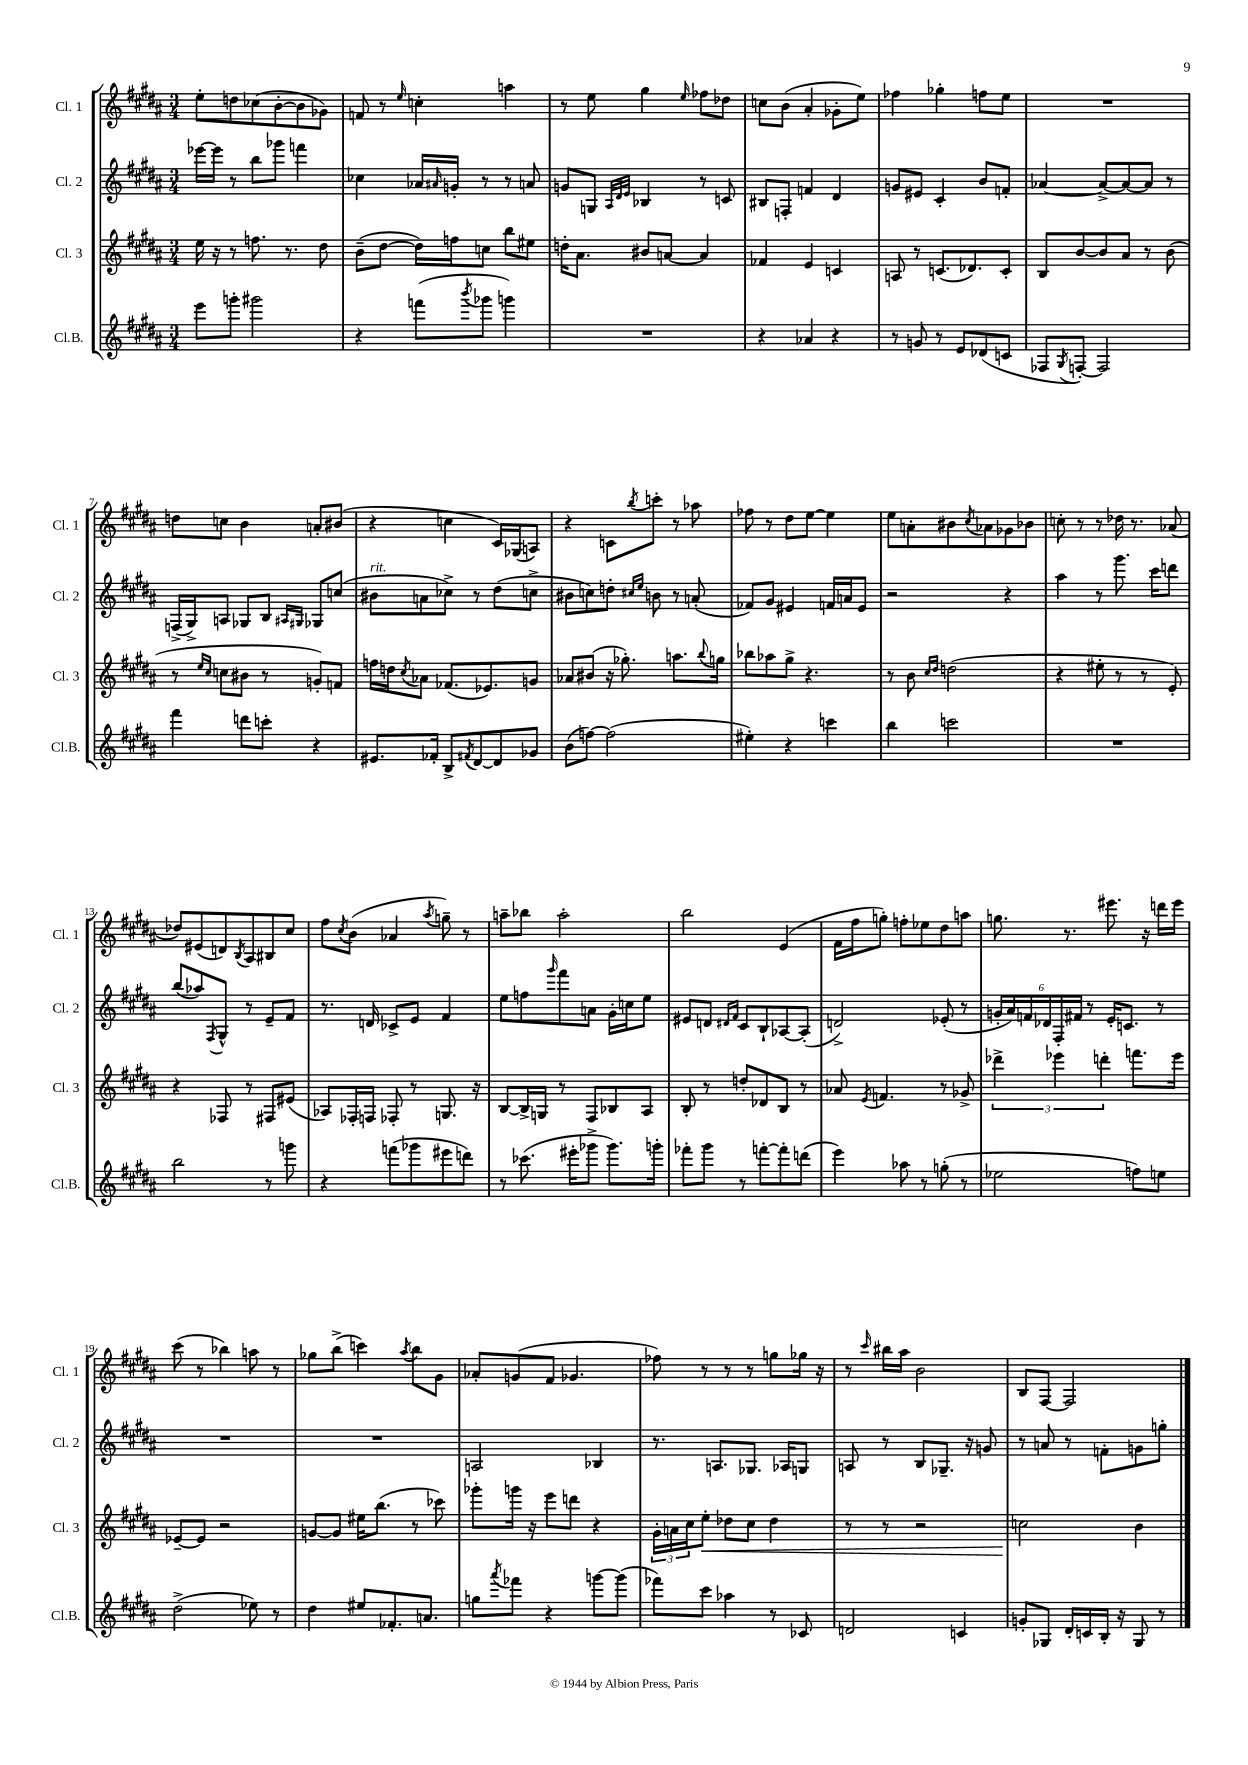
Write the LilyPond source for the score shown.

<<
\new StaffGroup <<
\new Staff = "s0" \with { instrumentName = "Cl. 1" shortInstrumentName = "Cl. 1" } {
    \clef treble \key b \major \numericTimeSignature \time 3/4
    e''8-. d''8 ces''8( b'8~-. b'8 ges'8) |
    f'8 r8 \grace { e''16 } c''4-. a''4 |
    r8 e''8 gis''4 \grace { e''16 } fes''8 des''8 |
    c''8 b'8( ais'4-. ges'8-. e''8) |
    fes''4 ges''4-. f''8 e''8 |
    R2. |
    d''8 c''8 b'4 a'8-. bis'8( |
    r4 c''4 cis'16) ges16( a8) |
    r4 c'8 \acciaccatura { b''8 } c'''8-. r8 aes''8 |
    fes''8 r8 dis''8 e''8~ e''4 |
    e''8 a'8-. bis'8 \acciaccatura { cis''8 } aes'8 ges'8 bes'8 |
    c''8-. r8 r8 des''16 r8. aes'8( |
    des''8) eis'8( d'8) \acciaccatura { b8 } ais8 bis8 cis''8 |
    fis''8 \acciaccatura { cis''8 } b'8( aes'4 \acciaccatura { ais''8 } g''8--) r8 |
    a''8-- bes''8 a''2-. |
    b''2 e'4( |
    fis'16 fis''16 g''8-.) f''8-. ees''8 dis''8 a''8 |
    g''8. r8. eis'''8. r16 d'''16 eis'''16 |
    cis'''8( r8 bes''4) a''8 r8 |
    ges''8 b''8->( c'''4) \acciaccatura { ais''8 } b''8 gis'8 |
    aes'8-. g'8( fis'8 ges'4. |
    fes''8) r8 r8 r8 g''8 ges''16 r16 |
    r8 \grace { cis'''16 } bis''16 ais''16 b'2 |
    b8 fis8~ fis2 \bar "|." |
}
\new Staff = "s1" \with { instrumentName = "Cl. 2" shortInstrumentName = "Cl. 2" } {
    \clef treble \key b \major \numericTimeSignature \time 3/4
    ees'''16~ ees'''16 r8 b''8 ges'''8 f'''4 |
    ces''4 aes'16 \grace { ais'16 } g'16-. r8 r8 a'8 |
    g'8 g8 \grace { ais32 dis'32 e'32 } bes4 r8 c'8 |
    bis8 f8-. f'4 dis'4 |
    g'8 eis'8 cis'4-. b'8 f'8-. |
    aes'4~ aes'8~-> aes'8~ aes'8 r8 |
    f16->( gis16->) a8 ges8 b8 \grace { ais16 gis16 } ges8 c''8( |
    bis'8^\markup { \italic "rit." } a'8 ces''8->) r8 dis''8( c''8-> |
    bis'8 c''8) d''8-. \grace { cis''16 e''16 } b'8 r8 a'8-.( |
    fes'8) gis'8 eis'4 f'16 a'16 eis'8 |
    r2 r4 |
    ais''4 r8 gis'''8. cis'''16 d'''8 |
    b''8( aes''8) \acciaccatura { fis8 } gis8-^ r8 e'8-- fis'8 |
    r8. d'16 ces'8-> e'8 fis'4 |
    e''8 f''8 \grace { gis'''16 } fis'''8 a'8 gis'16-. c''16 e''8 |
    eis'8 d'8 \grace { dis'16 fis'16 } cis'8 b8-! aes8~ aes8-.( |
    d'2->) ees'8-.( r8 |
    \tuplet 6/4 { g'16-. ais'16) f'16 des'16 fis16-. fis'16 } r8 e'16-. c'8. r8 |
    R2. |
    R2. |
    a2 bes4 |
    r8. a8. ges8. aes16 g8 |
    a8 r8 b8 ges8.-- r16 g'8 |
    r8 a'8 r8 f'8-. g'8 g''8-. \bar "|." |
}
\new Staff = "s2" \with { instrumentName = "Cl. 3" shortInstrumentName = "Cl. 3" } {
    \clef treble \key b \major \numericTimeSignature \time 3/4
    e''16 r16 r8 f''8. r8. dis''8 |
    b'8--( dis''8~ dis''16) f''16 c''8 b''8 eis''8 |
    d''16-. ais'8. bis'8 a'8~ a'4 |
    fes'4 e'4 c'4 |
    a8 r8 c'8.( des'8.) c'8-. |
    b8 b'8~ b'8 ais'8 r8 b'8( |
    r8 \grace { e''16 cis''16 } c''8 bis'8 r8 g'8-.) f'8 |
    f''16 d''16 \acciaccatura { cis''8 } aes'8 fes'8.( ees'8.) g'8 |
    aes'8 bis'8( r16 ges''8.-.) a''8. \appoggiatura { b''8 } g''16 |
    bes''8 aes''8 gis''8-> r4. |
    r8 b'8 \grace { cis''16 dis''16 } d''2( |
    r4 eis''8-. r8 r8 e'8-.) |
    r4 fes8 r8 fis8 eis'8( |
    aes8) fes16-. f16 fes8-. r8 g8. r16 |
    b8~ b16-> g16 r8 fis8 bes8 ais8 |
    b8-. r8 d''8-. des'8 b8 r8 |
    aes'8 \acciaccatura { e'8 } f'4. r8 ges'8-> |
    \tuplet 3/2 { des'''4-> ees'''4 d'''4-. } f'''8. ees'''16 |
    ees'8~-- ees'8 r2 |
    g'8~ g'8 eis''16 b''8.( r8 ces'''8) |
    ges'''8-. g'''16 r16 e'''8 d'''8 r4 |
    \tuplet 3/2 { gis'16-. a'16 cis''16 } e''8-.\< des''8 cis''8 des''4 |
    r8 r8 r2 |
    c''2\! b'4 \bar "|." |
}
\new Staff = "s3" \with { instrumentName = "Cl.B." shortInstrumentName = "Cl.B." } {
    \clef treble \key b \major \numericTimeSignature \time 3/4
    e'''8 g'''8-. gis'''2 |
    r4 f'''8( \acciaccatura { b'''8 } ges'''8 g'''4) |
    R2. |
    r4 aes'4 r4 |
    r8 g'8 r8 e'8 des'8( c'8 |
    fes8 \acciaccatura { gis8 } f8~-.) f2 |
    fis'''4 d'''8 c'''8-. r4 |
    eis'8. fes'16-. b8-> \acciaccatura { fis'8 } dis'8~ dis'8 ges'8 |
    b'8( f''8~) f''2( |
    eis''4-.) r4 c'''4 |
    b''4 c'''2 |
    R2. |
    b''2 r8 g'''8 |
    r4 f'''8( ges'''8 eis'''8 d'''8) |
    r8 ces'''8.( eis'''16-. ges'''8-> ges'''8.) g'''16-. |
    fes'''8-. gis'''8 r8 f'''8~-. f'''8-. d'''8( |
    e'''4) aes''8 r8 g''8-.( r8 |
    ees''2 f''8) e''8 |
    dis''2->( ees''8) r8 |
    dis''4 eis''8 fes'8.-. a'8. |
    g''8 \acciaccatura { ais'''8 } fes'''8 r4 g'''8~ g'''8( |
    fes'''8) cis'''8 aes''4 r8 ces'8 |
    d'2 c'4 |
    g'8-. ges8 dis'16-. c'16 b16-. r16 ges8 r8 \bar "|." |
}
>>
>>
